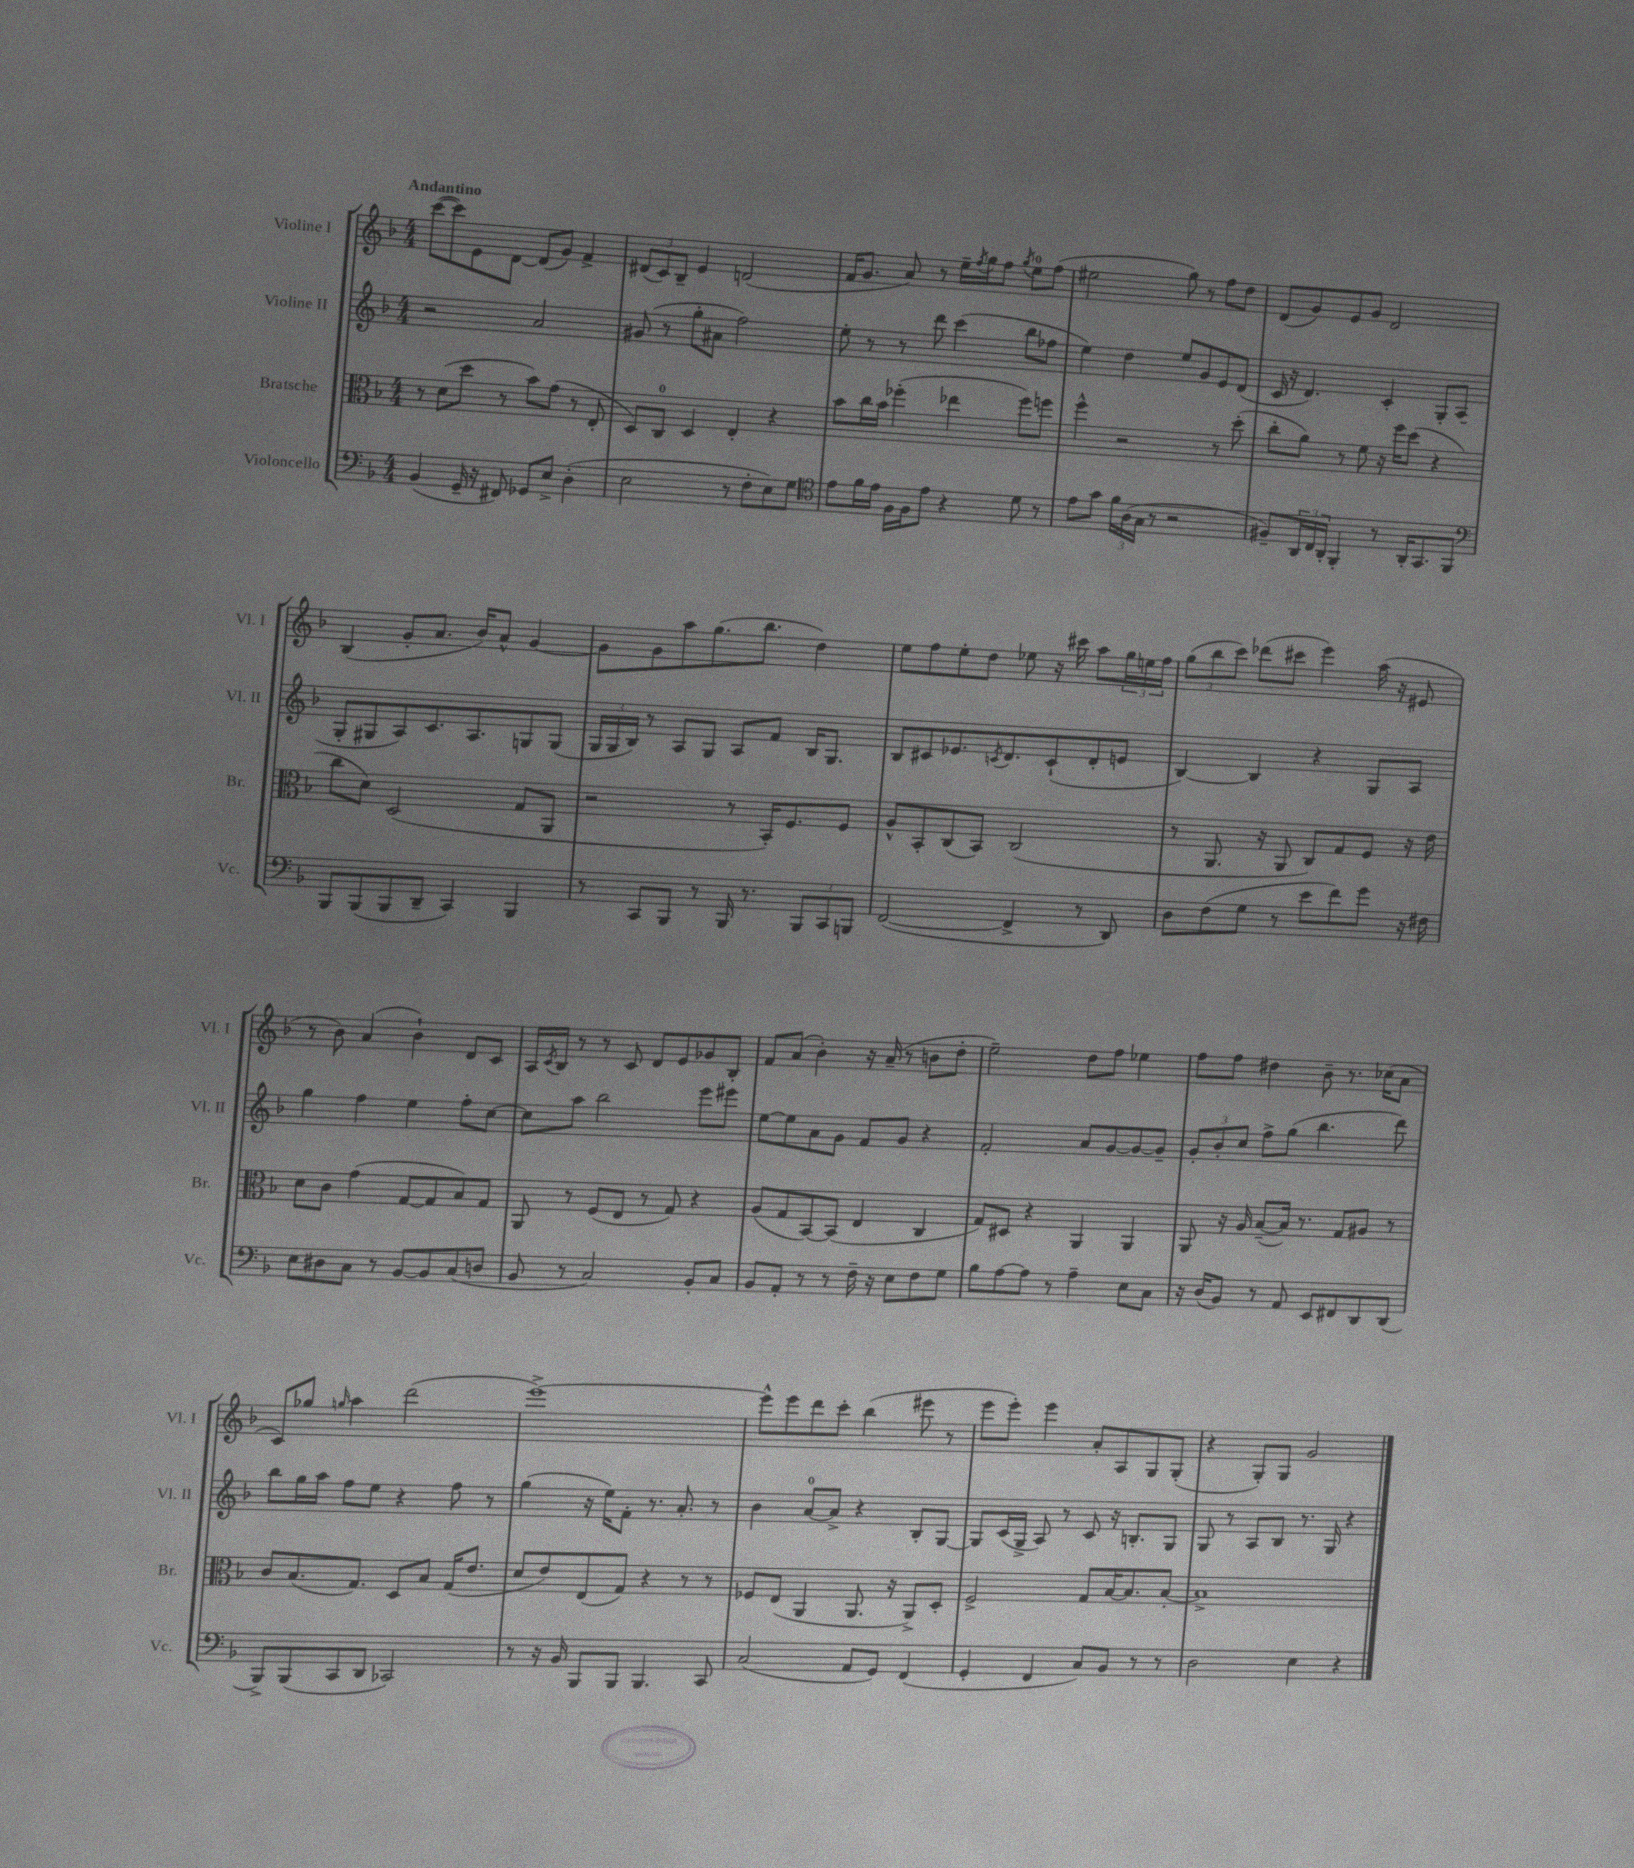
<<
\new StaffGroup <<
\new Staff = "s0" \with { instrumentName = "Violine I" shortInstrumentName = "Vl. I" } {
    \clef treble \key f \major \numericTimeSignature \time 4/4 \tempo "Andantino"
    c'''8~( c'''8) e'8 d'8~ d'8( g'8) f'4-> |
    \tuplet 3/2 { dis'8( c'8) bes8-- } e'4 d'2( |
    f'16 g'8. a'8) r8 e''16-- \acciaccatura { f''8 } g''16 f''8 \acciaccatura { g''8 } e''8-0 f''8( |
    eis''2 g''8) r8 f''8 d''8 |
    d'8( g'8) e'8 g'8 d'2 |
    bes4( g'8-. a'8. bes'16) a'8-^ g'4~ |
    g'8 g'8 a''8 g''8.( bes''8. d''4) |
    e''8 f''8 e''8-. d''8 ees''8 r16 cis'''16 a''8 \tuplet 3/2 { g''16 e''16 f''16 } |
    \tuplet 3/2 { g''8( bes''8 c'''8) } des'''8( cis'''8 e'''4) a''16( r16 eis'8 |
    r8 bes'8) a'4( bes'4-!) d'8 c'8 |
    a16 \acciaccatura { c'8 } bes16 r8 r8 c'8 d'8 e'8 ges'8 bes8-. |
    f'8 a'8( bes'4-.) r16 a'16--( r8 b'8 d''8-. |
    e''2--) d''8 f''8 ees''4 |
    f''8 f''8 dis''4 bes'8-- r8. ces''16( a'8 |
    c'8) ges''8 \grace { g''16 } a''4 d'''2( |
    e'''1~->) |
    e'''8-^ e'''8 d'''8 c'''8-. bes''4( eis'''8 r8 |
    e'''8 e'''8-.) e'''4 a'8-. a8 g8 g8-.( |
    r4 g8-.) g8 g'2 \bar "|." |
}
\new Staff = "s1" \with { instrumentName = "Violine II" shortInstrumentName = "Vl. II" } {
    \clef treble \key f \major \numericTimeSignature \time 4/4
    r2 a'2 |
    gis'8( r8 g''8-. ais'8 f''2) |
    e''8-. r8 r8 d'''8 c'''4( bes''8 fes''8 |
    e''4) d''4 e''8 g'8 e'8 d'8( |
    c'16 r16 d'4.) c'4-. g8-. a8( |
    g8-. gis8 a8) c'8. a8. g8 g8( |
    \tuplet 3/2 { g16 g16 bes16) } r8 a8 g8 a8 f'8 bes16 g8. |
    bes8 cis'8 ees'8. \acciaccatura { c'8 } d'8. c'8-!( d'8-. e'8 |
    bes4~) bes4 r4 g8 a8 |
    g''4 f''4 e''4 f''8-. c''8~ |
    c''8 a''8 bes''2 e'''8 eis'''8 |
    e''8~ e''8 a'8 g'8 f'8 g'8 r4 |
    f'2-. a'8 g'8~ g'8~ g'8-- |
    \tuplet 3/2 { g'8-. bes'8-. c''8 } f''8-> g''8( bes''4. d'''8) |
    bes''8 g''16 a''16 f''8 e''8 r4 f''8 r8 |
    g''4( r16 e''16) f'8-. r8. a'8.-. r8 |
    bes'4 a'8-0~ a'8-> r4 bes8-. g8~ |
    g8 c'16( g16-> a8) r8 c'8 r16 b8.-. g8 |
    g8 r8 a8 bes8 r8. g16 r4 \bar "|." |
}
\new Staff = "s2" \with { instrumentName = "Bratsche" shortInstrumentName = "Br." } {
    \clef alto \key f \major \numericTimeSignature \time 4/4
    r8 d'8( d''8 r8 bes'8) g'8( r8 e8-. |
    d8) c8-0 d4 e4-. r4 |
    bes'8 c''16 bes'16 fes''4-.( ees''4 fes''8) f''8 |
    f''4-^ r2 r8 d''8-.( |
    c''8-. a'8) r8 f'8 r16 f''16 d''8( r4 |
    c''8 d'8) d2( g8 a,8 |
    r2 r8 bes,16-.) f8. f8 |
    a8-^ bes,8-. c8( bes,8) c2( |
    r8 a,8. r16 a,8 c8) g8 f8 r16 e'16 |
    d'8 c'8 g'4( g8~ g8 bes8) g8 |
    a,8 r8 f8( e8 r8 g8) r4 |
    a8( g8 bes,8~) bes,8( e4 c4 |
    g8) dis8 r4 a,4 a,4 |
    a,8 r16 a16 bes8~--( bes16) r8. g8 ais8 r8 |
    c'8 bes8.( g8.) d8 bes8 g16( e'8. |
    d'8 e'8) e8( g8) r4 r8 r8 |
    fes8 e8( a,4 a,8. r16 a,8->) d8-. |
    f2-> g8 bes16~ bes8. bes8~-. |
    bes1-> \bar "|." |
}
\new Staff = "s3" \with { instrumentName = "Violoncello" shortInstrumentName = "Vc." } {
    \clef bass \key f \major \numericTimeSignature \time 4/4
    bes,4( g,16-- r16 fis,8) ges,8 e8-> d4-.( |
    e2 r8 f8-. e8) g8 |
    \clef tenor e'8 f'16 e'16 f16 f16 e'8 r4 d'8 r8 |
    e'8 g'8 \tuplet 3/2 { f'16 a16( g16 } r8 r2 |
    fis8--) \tuplet 3/2 { a,16 c16 a,16-. } f,4-. r8 a,16-. g,8. f,8 |
    \clef bass bes,,8 bes,,8( bes,,8 d,8-- c,4) bes,,4 |
    r8 c,8 bes,,8 r8 bes,,16 r8. \tuplet 3/2 { bes,,8 c,8 b,,8 } |
    f,2~( f,4-> r8 d,8) |
    d8 f8( g8 r8 e'8 f'8) g'8 r16 fis16 |
    e8 dis8 c8 r8 bes,8~ bes,8 c8( d8 |
    bes,8 r8 c2) bes,8-. c8 |
    bes,8 a,8-. r8 r8 f16-- r16 e8 f8 g8 |
    bes8 a8~ a8 r8 a4-- e8 c8 |
    r16 d16( bes,8) r8 a,8 e,8 fis,8 d,8 d,8( |
    bes,,8->) bes,,8( c,8 d,8 ces,2) |
    r8 r16 bes,16 bes,,8 bes,,8 bes,,4. c,8 |
    c2( a,8 g,8) f,4( |
    g,4-. f,4 c8) bes,8 r8 r8 |
    d2 e4 r4 \bar "|." |
}
>>
>>
\layout { \context { \Score \remove "Bar_number_engraver" } }
